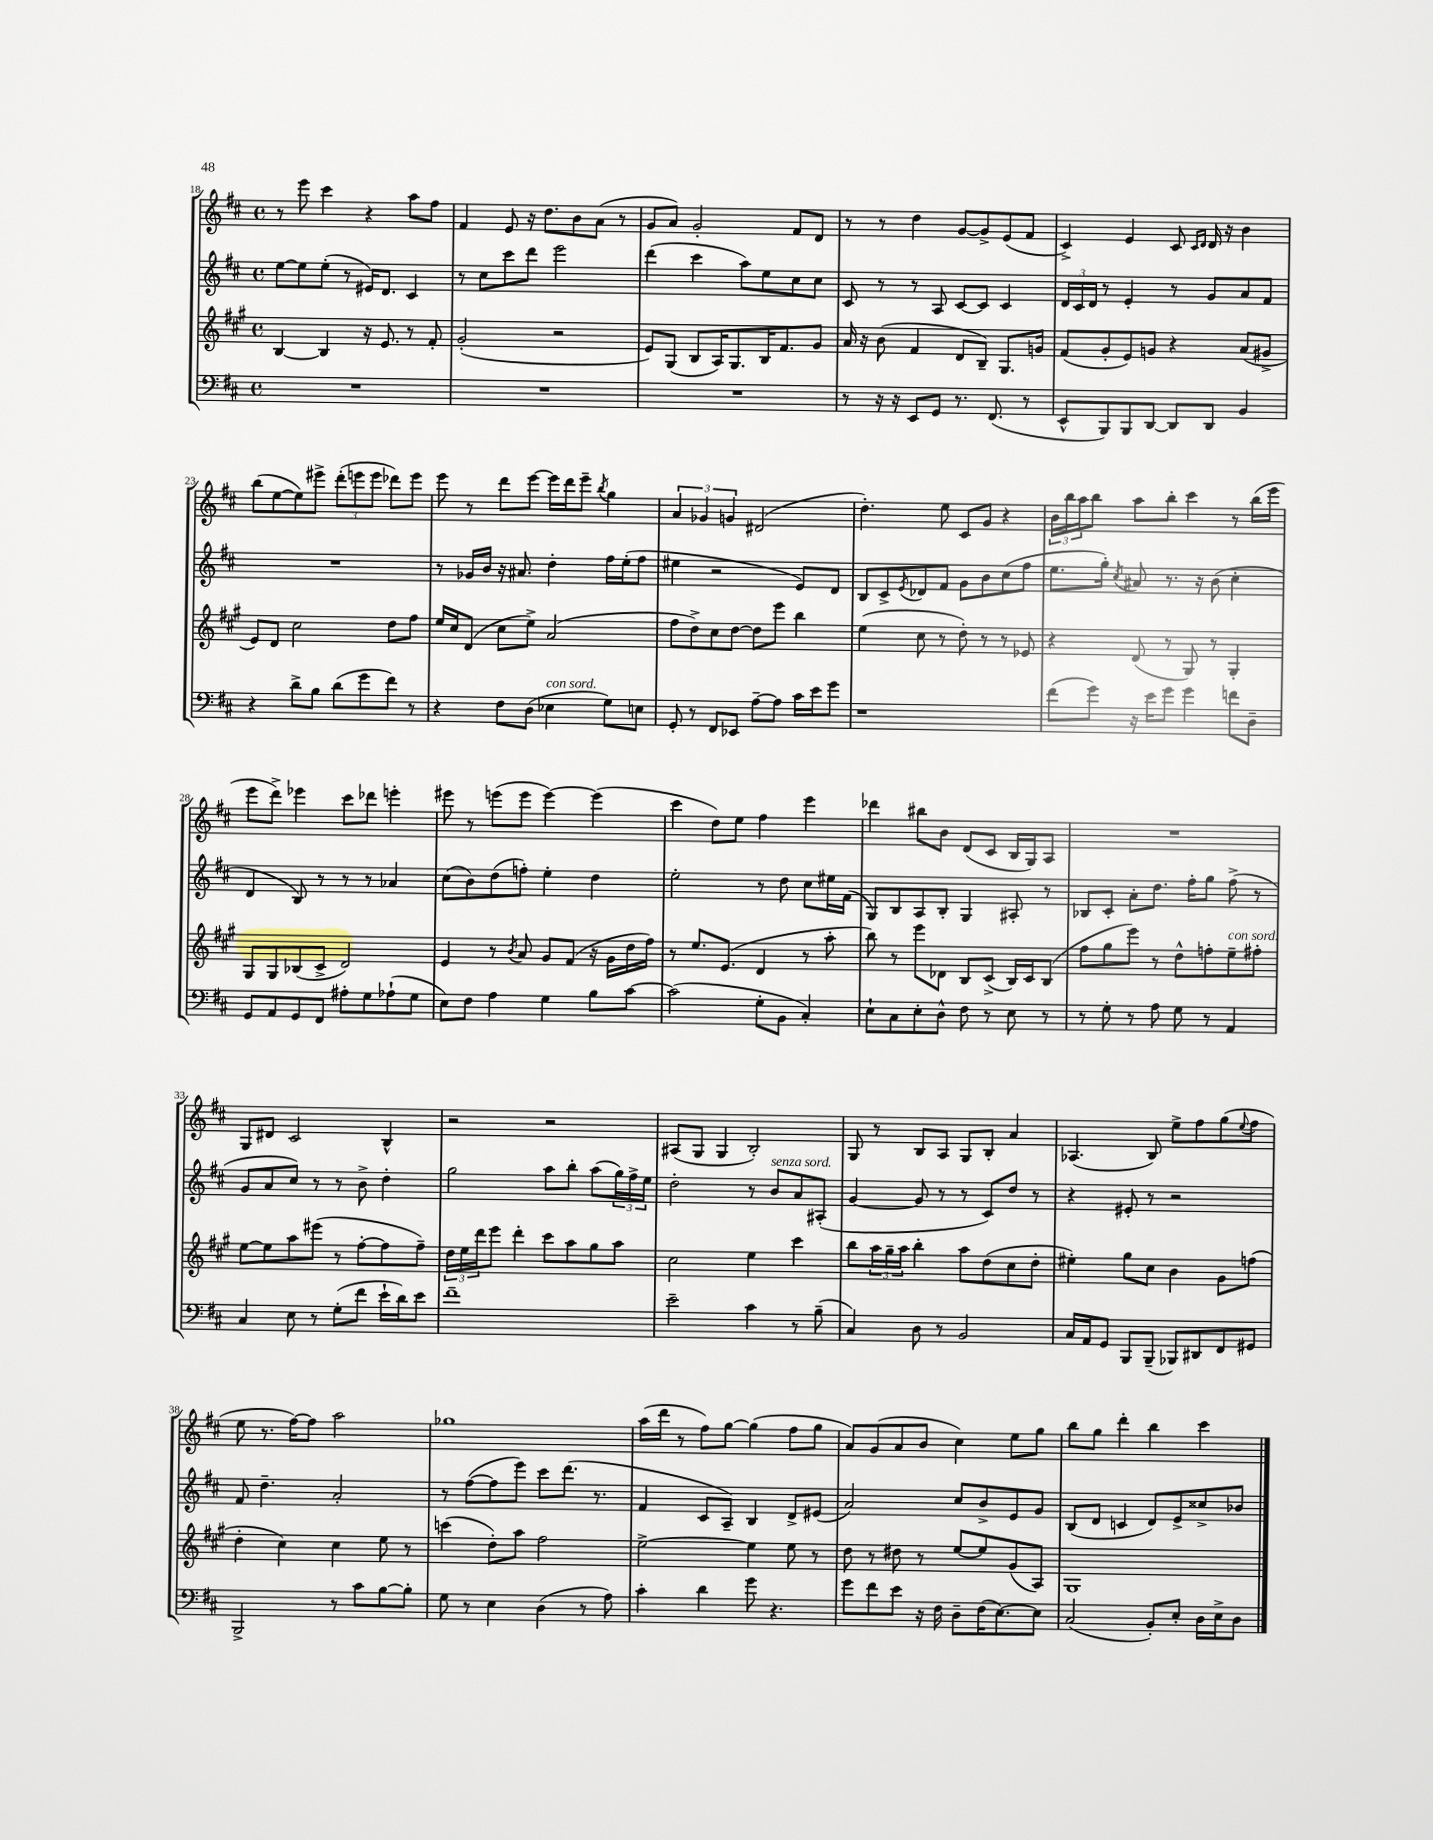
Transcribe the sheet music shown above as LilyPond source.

<<
\new StaffGroup <<
\new Staff = "s0" {
    \clef treble \key d \major \defaultTimeSignature \time 4/4
    r8 e'''8 cis'''4 r4 a''8 fis''8 |
    fis'4 e'8 r16 d''8. b'8 a'8( r8 |
    g'8 a'8) g'2-. fis'8 d'8 |
    r8 r8 d''4 g'8~ g'8-> e'8( fis'8 |
    cis'4->) e'4 cis'8 \grace { cis'16 d'16 } d'16 r16 b'4 |
    b''8( e''8~ e''8) eis'''8-> \tuplet 3/2 { d'''8-.( e'''8 e'''8 } des'''8) e'''8 |
    e'''8 r8 d'''8 e'''8~ e'''16 d'''16 e'''8-- \acciaccatura { b''8 } g''4 |
    \tuplet 3/2 { a'4 ges'4 g'4 } dis'2( |
    d''4.-.) e''8 cis'8 g'8 r4 |
    \tuplet 3/2 { b'16 b''16 a''16 } b''8 a''8 b''8-. cis'''4 r8 b''16( e'''16 |
    e'''8 d'''8->) ees'''4 cis'''8 des'''8 e'''4-. |
    eis'''8 r8 e'''8( e'''8 e'''4~) e'''4( |
    cis'''4 d''8) e''8 fis''4 e'''4 |
    des'''4 bis''8 b'8 d'8( cis'8 b16 g16) a8 |
    R1 |
    g8 dis'8 cis'2 b4-^ |
    r2 r2 |
    ais8( g8 g4 b2-.) |
    g8 r8 b8 a8 g8 b8-. a'4 |
    aes4.( b8) e''8-> fis''8 g''8( \appoggiatura { e''8 } fis''8 |
    e''8 r8. fis''16~) fis''8 a''2 |
    ges''1 |
    a''16( d'''16 r8 fis''8) g''8~ g''4( fis''8 g''8 |
    a'8) g'8( a'8 b'8 cis''4) e''8 g''8 |
    b''8 g''8 d'''4-. b''4 cis'''4 \bar "|." |
}
\new Staff = "s1" {
    \clef treble \key d \major \defaultTimeSignature \time 4/4
    e''8~ e''8 e''8-.( r8 eis'16) d'8. cis'4 |
    r8 cis''8 cis'''8 d'''8 e'''2 |
    d'''4( cis'''4 a''8) e''8 cis''8 cis''8 |
    cis'8 r8 r8 a8 cis'8~ cis'8 cis'4 |
    \tuplet 3/2 { d'16 cis'16 d'16 } r8 e'4-. r8 g'8 a'8 fis'8 |
    R1 |
    r8 ges'16 b'16 r16 ais'8. d''4-. fis''16 e''16-.( fis''8 |
    eis''4 r2 e'8) d'8 |
    b8 cis'8-> \acciaccatura { e'8 } des'8 fis'8 g'8 b'8 cis''8( fis''8 |
    e''8. g''16-.) \acciaccatura { cis''8 } ais'8 r8. r16 b'8( cis''4-. |
    d'4 b8) r8 r8 r8 aes'4 |
    cis''8( b'8) d''8( f''8-.) e''4-. d''4 |
    e''2-. r8 d''8 cis''8 eis''16 fis'16( |
    g8) b8 a8 b8-. g4 ais8-. r8 |
    bes8 cis'8-. a'8-. d''8. fis''16-. g''8 fis''8->( r8 |
    g'8 a'8 cis''8) r8 r8 b'8-> d''4-. |
    g''2 a''8 b''8-. a''8( \tuplet 3/2 { g''16) fis''16-> e''16 } |
    d''2-. r8 b'8^\markup { \italic "senza sord." } a'8 ais8-.( |
    g'4~ g'8 r8 r8 cis'8) d''8 r8 |
    r4 eis'8-. r8 r2 |
    fis'8 d''4.-- a'2-. |
    r8 fis''8~( fis''8 e'''8) cis'''8 d'''8.( r8. |
    fis'4 cis'8 a8--) b4 d'8-> eis'8( |
    a'2) cis''8 b'8-> e'8 g'8 |
    b8( d'8 c'4 d'8) e'8-> cisis''8-> bes'8 \bar "|." |
}
\new Staff = "s2" {
    \clef treble \key a \major \defaultTimeSignature \time 4/4
    b4~ b4 r16 e'8. r8 fis'8-. |
    gis'2-.( r2 |
    e'8) gis8( b8 a16) gis8. b16 fis'8. gis'8 |
    a'16 r16 b'8( fis'4 d'8 b8--) gis8. g'16 |
    fis'8( gis'8-. e'8) g'8 r4 a'8( gis'8-> |
    e'8) d'8 cis''2 d''8 fis''8 |
    e''16 cis''16 d'8( cis''8 e''8->) a'2( |
    fis''8 d''8->) cis''8 d''8~ d''8 e'''8 b''4 |
    e''4( cis''8 r8 d''8-.) r8 r8 ees'8 |
    r4 d'8( r8 gis8) r8 gis4-. |
    gis8 gis8 bes8( cis'8-> d'2) |
    e'4 r8 \acciaccatura { b'8 } a'8 gis'8 fis'8( r16 gis'16 d''16 fis''16) |
    r8 e''8. e'8.( d'4 r8 a''8-. |
    b''8) r8 e'''8 des'8 b8 cis'8->( b16) cis'16 b8( |
    fis''8 gis''8 e'''8) r8 d''8-^ f''8-. e''8--^\markup { \italic "con sord." } fis''8-. |
    e''8~ e''8 a''8 eis'''8( r8 fis''8~-. fis''8 fis''8--) |
    \tuplet 3/2 { d''16 e''16 d'''16 } e'''8 d'''4-. cis'''8 a''8 gis''8 a''8 |
    cis''2 e''4 cis'''4 |
    b''8 \tuplet 3/2 { a''16 gis''16-- a''16 } b''4-. a''8 d''8( cis''8 d''8-. |
    eis''4-.) gis''8 cis''8 b'4 gis'8 f''8( |
    d''4-. cis''4) cis''4 e''8 r8 |
    c'''4( d''8-.) a''8 fis''2 |
    e''2~-> e''4 e''8 r8 |
    d''8 r8 dis''8 r8 e''8~ e''8 gis'8( a8) |
    gis1 \bar "|." |
}
\new Staff = "s3" {
    \clef bass \key d \major \defaultTimeSignature \time 4/4
    R1 |
    R1 |
    R1 |
    r8 r16 r16 e,8 g,8 r8. fis,8.( r8 |
    e,8-^ b,,8) b,,8 d,8~ d,8 d,8 b,4 |
    r4 d'8-> b8 d'8( g'8 fis'8) r8 |
    r4 fis8 d8( ees4^\markup { \italic "con sord." } g8) e8 |
    g,8-. r8 fis,8 ees,8 a8~-- a8 cis'16 e'16 g'8 |
    r1 |
    fis'8( g'8) r16 e'16 g'8 g'4 f'8 d8-- |
    g,8 a,8 g,8 fis,8 ais8-. g8 aes8-!( g8 |
    e8) fis8 a4 g4 b8 cis'8~ |
    cis'2( g8-. b,8 cis4-.) |
    e8-! cis8 e8-. d8-^ fis8 r8 e8 r8 |
    r8 g8-. r8 a8 g8 r8 a,4 |
    cis4 e8 r8 g8-.( fis'8 e'16-! d'16) e'8 |
    fis'1-- |
    e'2-- cis'4 r8 b8--( |
    cis4) d8 r8 b,2 |
    cis16 a,16 g,8 b,,8 b,,8--( bes,,8) dis,8 fis,8 gis,8 |
    b,,2-> r8 cis'8 b8~ b8-. |
    g8 r8 e4 d4( r8 a8) |
    cis'4-. d'4 g'8 r4. |
    g'8 fis'8 e'8 r16 fis16 d8-- fis16( e8.~) e8 |
    cis2( b,8-.) e8-. d16 e16-> d8 \bar "|." |
}
>>
>>
\layout { \context { \Score currentBarNumber = #18 } }
